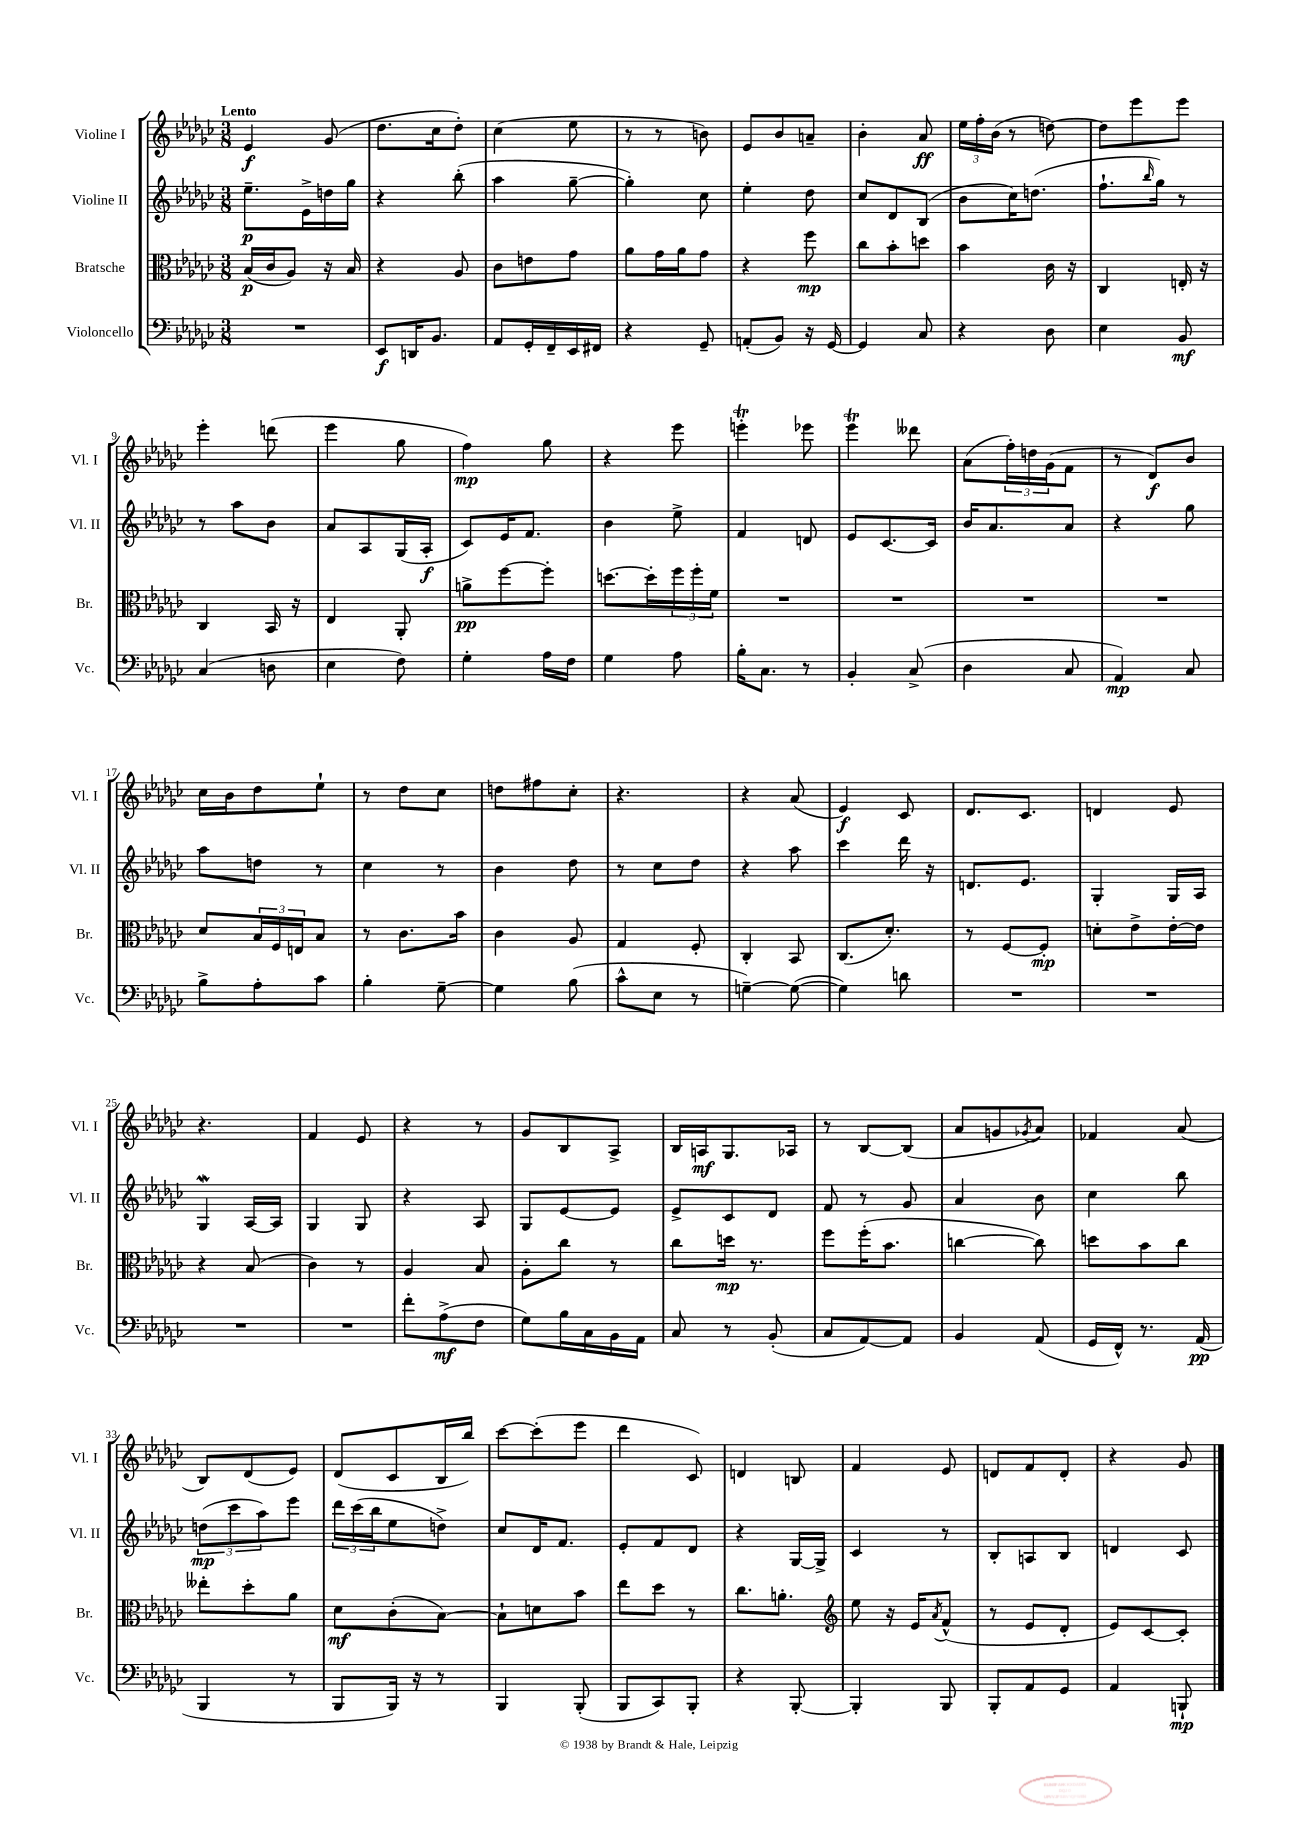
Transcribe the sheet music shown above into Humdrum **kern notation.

**kern	**dynam	**kern	**dynam	**kern	**dynam	**kern	**dynam
*part4	*part4	*part3	*part3	*part2	*part2	*part1	*part1
*staff4	*staff4	*staff3	*staff3	*staff2	*staff2	*staff1	*staff1
*I"Violoncello	*	*I"Bratsche	*	*I"Violine II	*	*I"Violine I	*
*I'Vc.	*	*I'Br.	*	*I'Vl. II	*	*I'Vl. I	*
*clefF4	*	*clefC3	*	*clefG2	*	*clefG2	*
*k[b-e-a-d-g-c-]	*	*k[b-e-a-d-g-c-]	*	*k[b-e-a-d-g-c-]	*	*k[b-e-a-d-g-c-]	*
*M3/8	*	*M3/8	*	*M3/8	*	*M3/8	*
=1	=1	=1	=1	=1	=1	=1	=1
!	!	!	!	!	!	!LO:TX:a:B:t=Lento	!
4.r	.	(16B-/LL	p	8.ee-~\L	p	4e-/	f
.	.	16c-/J	.	.	.	.	.
.	.	8A-/J)	.	.	.	.	.
.	.	.	.	16e-^\L	.	.	.
.	.	16r	.	16ddn\	.	(8g-/	.
.	.	16B-/	.	16gg-\JJ	.	.	.
=2	=2	=2	=2	=2	=2	=2	=2
8EE-/L	f	4r	.	4r	.	8.dd-\L	.
16DDn/K	.	.	.	.	.	.	.
8.BB-/J	.	.	.	.	.	16cc-\k	.
.	.	8A-/	.	(8bb-'\	.	8dd-'\J)	.
=3	=3	=3	=3	=3	=3	=3	=3
8AA-/L	.	8c-\L	.	4aa-\	.	(4cc-\	.
16GG-'/L	.	8en\	.	.	.	.	.
16FF~/	.	.	.	.	.	.	.
16EE-/	.	8g-\J	.	[8gg-~\	.	8ee-\	.
16FF#X/JJ	.	.	.	.	.	.	.
=4	=4	=4	=4	=4	=4	=4	=4
4r	.	8a-\L	.	4gg-'\])	.	8r	.
.	.	16g-\L	.	.	.	8r	.
.	.	16a-\J	.	.	.	.	.
8GG-~/	.	8g-\J	.	8cc-\	.	8bn\)	.
=5	=5	=5	=5	=5	=5	=5	=5
(8AAn'/L	.	4r	.	4ee-'\	.	8e-/L	.
8BB-/J)	.	.	.	.	.	8b-/	.
16r	.	8ff\	mp	8dd-\	.	8an~/J	.
[16GG-/	.	.	.	.	.	.	.
=6	=6	=6	=6	=6	=6	=6	=6
4GG-/]	.	8cc-\L	.	8cc-/L	.	4b-'\	.
.	.	8b-'\	.	8d-/	.	.	.
8C-/	.	8ddn\J	.	(8B-/J	.	8a-/	ff
=7	=7	=7	=7	=7	=7	=7	=7
4r	.	4b-\	.	8b-\L	.	24ee-\LL	.
.	.	.	.	.	.	24ff'\	.
.	.	.	.	.	.	(24b-\JJ	.
.	.	.	.	16cc-\K)	.	8r	.
.	.	.	.	(8.ddn\J	.	.	.
8D-\	.	16c-\	.	.	.	[8ddn\)	.
.	.	16r	.	.	.	.	.
=8	=8	=8	=8	=8	=8	=8	=8
4E-\	.	4C-/	.	8.ff`\L	.	8dd\L]	.
.	.	.	.	.	.	8eee-\	.
.	.	.	.	16qqbb-/	.	.	.
.	.	.	.	16gg-\Jk)	.	.	.
8BB-/	mf	16En'/	.	8r	.	8eee-\J	.
.	.	16r	.	.	.	.	.
!!LO:LB:g=z
=9	=9	=9	=9	=9	=9	=9	=9
(4C-/	.	4C-/	.	8r	.	4eee-'\	.
.	.	.	.	8aa-\L	.	.	.
8Dn\	.	16BB-/	.	8b-\J	.	(8dddn\	.
.	.	16r	.	.	.	.	.
=10	=10	=10	=10	=10	=10	=10	=10
4E-\	.	4E-/	.	8a-/L	.	4eee-\	.
.	.	.	.	8A-/	.	.	.
8F\)	.	8AA-'/	.	(16G-/L	.	8gg-\	.
.	.	.	.	16A-'/JJ	f	.	.
=11	=11	=11	=11	=11	=11	=11	=11
4G-'\	.	8an^\L	pp	8c-/L)	.	4ff\)	mp
.	.	[8ff\	.	16e-/K	.	.	.
.	.	.	.	8.f/J	.	.	.
16A-\LL	.	8ff'\J]	.	.	.	8gg-\	.
16F\JJ	.	.	.	.	.	.	.
=12	=12	=12	=12	=12	=12	=12	=12
4G-\	.	[8.ddn\L	.	4b-\	.	4r	.
.	.	16dd'\L]	.	.	.	.	.
8A-\	.	24ff\	.	8ee-^\	.	8eee-\	.
.	.	24ff'\	.	.	.	.	.
.	.	24f\JJ	.	.	.	.	.
=13	=13	=13	=13	=13	=13	=13	=13
16B-'\KL	.	4.r	.	4f/	.	4eeent'\	.
8.C-\J	.	.	.	.	.	.	.
8r	.	.	.	8dn/	.	8eee-X\	.
=14	=14	=14	=14	=14	=14	=14	=14
4BB-'/	.	4.r	.	8e-/L	.	4eee-T\	.
.	.	.	.	[8.c-/	.	.	.
(8C-^/	.	.	.	.	.	8ddd--X\	.
.	.	.	.	16c-/Jk]	.	.	.
=15	=15	=15	=15	=15	=15	=15	=15
4D-\	.	4.r	.	16b-/KL	.	(8a-\L	.
.	.	.	.	8.a-/	.	.	.
.	.	.	.	.	.	24ff'\L)	.
.	.	.	.	.	.	24ddn\	.
.	.	.	.	.	.	(24g-\J	.
8C-/	.	.	.	8a-/J	.	8f\J	.
=16	=16	=16	=16	=16	=16	=16	=16
4AA-/)	mp	4.r	.	4r	.	8r	.
.	.	.	.	.	.	8d-/L)	f
8C-/	.	.	.	8gg-\	.	8b-/J	.
!!LO:LB:g=z
=17	=17	=17	=17	=17	=17	=17	=17
8B-^\L	.	8d-/L	.	8aa-\L	.	16cc-\LL	.
.	.	.	.	.	.	16b-\J	.
8A-'\	.	24B-/L	.	8ddn\J	.	8dd-\	.
.	.	24F/	.	.	.	.	.
.	.	24En/J	.	.	.	.	.
8c-\J	.	8B-/J	.	8r	.	8ee-`\J	.
=18	=18	=18	=18	=18	=18	=18	=18
4B-'\	.	8r	.	4cc-\	.	8r	.
.	.	8.c-\L	.	.	.	8dd-\L	.
[8G-~\	.	.	.	8r	.	8cc-\J	.
.	.	16b-\Jk	.	.	.	.	.
=19	=19	=19	=19	=19	=19	=19	=19
4G-\]	.	4c-\	.	4b-\	.	8ddn\L	.
.	.	.	.	.	.	8ff#X\	.
(8B-\	.	8A-/	.	8dd-\	.	8cc-'\J	.
=20	=20	=20	=20	=20	=20	=20	=20
8c-^^\L	.	4G-/	.	8r	.	4.r	.
8E-\J	.	.	.	8cc-\L	.	.	.
8r	.	8F'/	.	8dd-\J	.	.	.
=21	=21	=21	=21	=21	=21	=21	=21
[4Gn~\)	.	4C-'/	.	4r	.	4r	.
(8G\_	.	8BB-/	.	8aa-\	.	(8a-/	.
=22	=22	=22	=22	=22	=22	=22	=22
4G\])	.	(8.C-/L	.	4ccc-\	.	4e-/)	f
.	.	8.d-'/J)	.	.	.	.	.
8dn\	.	.	.	16ddd-\	.	8c-/	.
.	.	.	.	16r	.	.	.
=23	=23	=23	=23	=23	=23	=23	=23
4.r	.	8r	.	8.dn/L	.	8.d-/L	.
.	.	[8F/L	.	.	.	.	.
.	.	.	.	8.e-/J	.	8.c-/J	.
.	.	8F'/J]	mp	.	.	.	.
=24	=24	=24	=24	=24	=24	=24	=24
4.r	.	8dn'\L	.	4G-'/	.	4dn/	.
.	.	8e-^\	.	.	.	.	.
.	.	[16e-'\L	.	16G-/LL	.	8e-/	.
.	.	16e-\JJ]	.	16A-/JJ	.	.	.
!!LO:LB:g=z
=25	=25	=25	=25	=25	=25	=25	=25
4.r	.	4r	.	4G-w/	.	4.r	.
.	.	(8B-/	.	[16A-/LL	.	.	.
.	.	.	.	16A-/JJ]	.	.	.
=26	=26	=26	=26	=26	=26	=26	=26
4.r	.	4c-\)	.	4G-/	.	4f/	.
.	.	8r	.	8G-/	.	8e-/	.
=27	=27	=27	=27	=27	=27	=27	=27
8f'\L	.	4A-/	.	4r	.	4r	.
(8A-^\	mf	.	.	.	.	.	.
8F\J	.	8B-/	.	8A-/	.	8r	.
=28	=28	=28	=28	=28	=28	=28	=28
8G-\L)	.	8A-'\L	.	8G-/L	.	8g-/L	.
16B-\L	.	8cc-\J	.	[8e-/	.	8B-/	.
16C-\	.	.	.	.	.	.	.
16BB-\	.	8r	.	8e-/J]	.	8A-^/J	.
16AA-\JJ	.	.	.	.	.	.	.
=29	=29	=29	=29	=29	=29	=29	=29
8C-/	.	8cc-\L	.	8e-^/L	.	16B-/LL	.
.	.	.	.	.	.	16An/J	mf
8r	.	16ddn\Jk	mp	8c-/	.	8.G-/	.
.	.	8.r	.	.	.	.	.
(8BB-'/	.	.	.	8d-/J	.	.	.
.	.	.	.	.	.	16A-X/Jk	.
=30	=30	=30	=30	=30	=30	=30	=30
8C-/L	.	8ff\L	.	8f/	.	8r	.
[8AA-/)	.	(16ff'\K	.	8r	.	[8B-/L	.
.	.	8.b-\J	.	.	.	.	.
8AA-/J]	.	.	.	8g-/	.	(8B-/J]	.
=31	=31	=31	=31	=31	=31	=31	=31
4BB-/	.	[4ccn\	.	4a-/	.	8a-/L	.
.	.	.	.	.	.	8gn/	.
.	.	.	.	.	.	8qg-X/	.
(8AA-/	.	8cc\])	.	8b-\	.	8a-/J)	.
=32	=32	=32	=32	=32	=32	=32	=32
16GG-/LL	.	8ddn\L	.	4cc-\	.	4f-X/	.
16FF^^/JJ)	.	.	.	.	.	.	.
8.r	.	8b-\	.	.	.	.	.
.	.	8cc-\J	.	8bb-\	.	(8a-/	.
(16AA-/	pp	.	.	.	.	.	.
!!LO:LB:g=z
=33	=33	=33	=33	=33	=33	=33	=33
4BBB-/	.	8ee--X'\L	.	(12ddn\L	mp	8B-/L)	.
.	.	.	.	12ccc-\	.	.	.
.	.	8dd-'\	.	.	.	(8d-/	.
.	.	.	.	12aa-\)	.	.	.
8r	.	8a-\J	.	8eee-\J	.	8e-/J)	.
=34	=34	=34	=34	=34	=34	=34	=34
8BBB-/L	.	8d-\L	mf	24ddd-\LL	.	(8d-/L	.
.	.	.	.	(24ccc-\	.	.	.
.	.	.	.	24bb-\J	.	.	.
16BBB-/Jk)	.	(8c-'\	.	8ee-\	.	8c-/	.
16r	.	.	.	.	.	.	.
8r	.	[8B-\J)	.	8ddn^\J)	.	16B-/L	.
.	.	.	.	.	.	16bb-/JJ)	.
=35	=35	=35	=35	=35	=35	=35	=35
4BBB-/	.	8B-`\L]	.	8cc-/L	.	[8ccc-\L	.
.	.	8dn\	.	16d-/K	.	(8ccc-'\]	.
.	.	.	.	8.f/J	.	.	.
(8BBB-'/	.	8b-\J	.	.	.	8eee-\J	.
=36	=36	=36	=36	=36	=36	=36	=36
8BBB-/L	.	8ee-\L	.	8e-'/L	.	4ddd-\	.
8CC-/)	.	8dd-\J	.	8f/	.	.	.
8BBB-'/J	.	8r	.	8d-/J	.	8c-/)	.
=37	=37	=37	=37	=37	=37	=37	=37
4r	.	8.cc-\L	.	4r	.	4dn/	.
.	.	8.an'\J	.	.	.	.	.
[8BBB-'/	.	.	.	[16G-/LL	.	8Bn/	.
.	.	.	.	16G-^/JJ]	.	.	.
=38	=38	=38	=38	=38	=38	=38	=38
*	*	*clefG2	*	*	*	*	*
4BBB-'/]	.	8ee-\	.	4c-/	.	4f/	.
.	.	16r	.	.	.	.	.
.	.	16e-/KL	.	.	.	.	.
.	.	8qa-/	.	.	.	.	.
8BBB-/	.	(8f^^/J	.	8r	.	8e-/	.
=39	=39	=39	=39	=39	=39	=39	=39
8BBB-'/L	.	8r	.	8B-'/L	.	8dn/L	.
8AA-/	.	8e-/L	.	8An/	.	8f/	.
8GG-/J	.	8d-'/J	.	8B-/J	.	8d'/J	.
=40	=40	=40	=40	=40	=40	=40	=40
4AA-/	.	8e-/L)	.	4dn/	.	4r	.
.	.	[8c-/	.	.	.	.	.
8BBBn`/	mp	8c-'/J]	.	8c-/	.	8g-/	.
==	==	==	==	==	==	==	==
*-	*-	*-	*-	*-	*-	*-	*-
